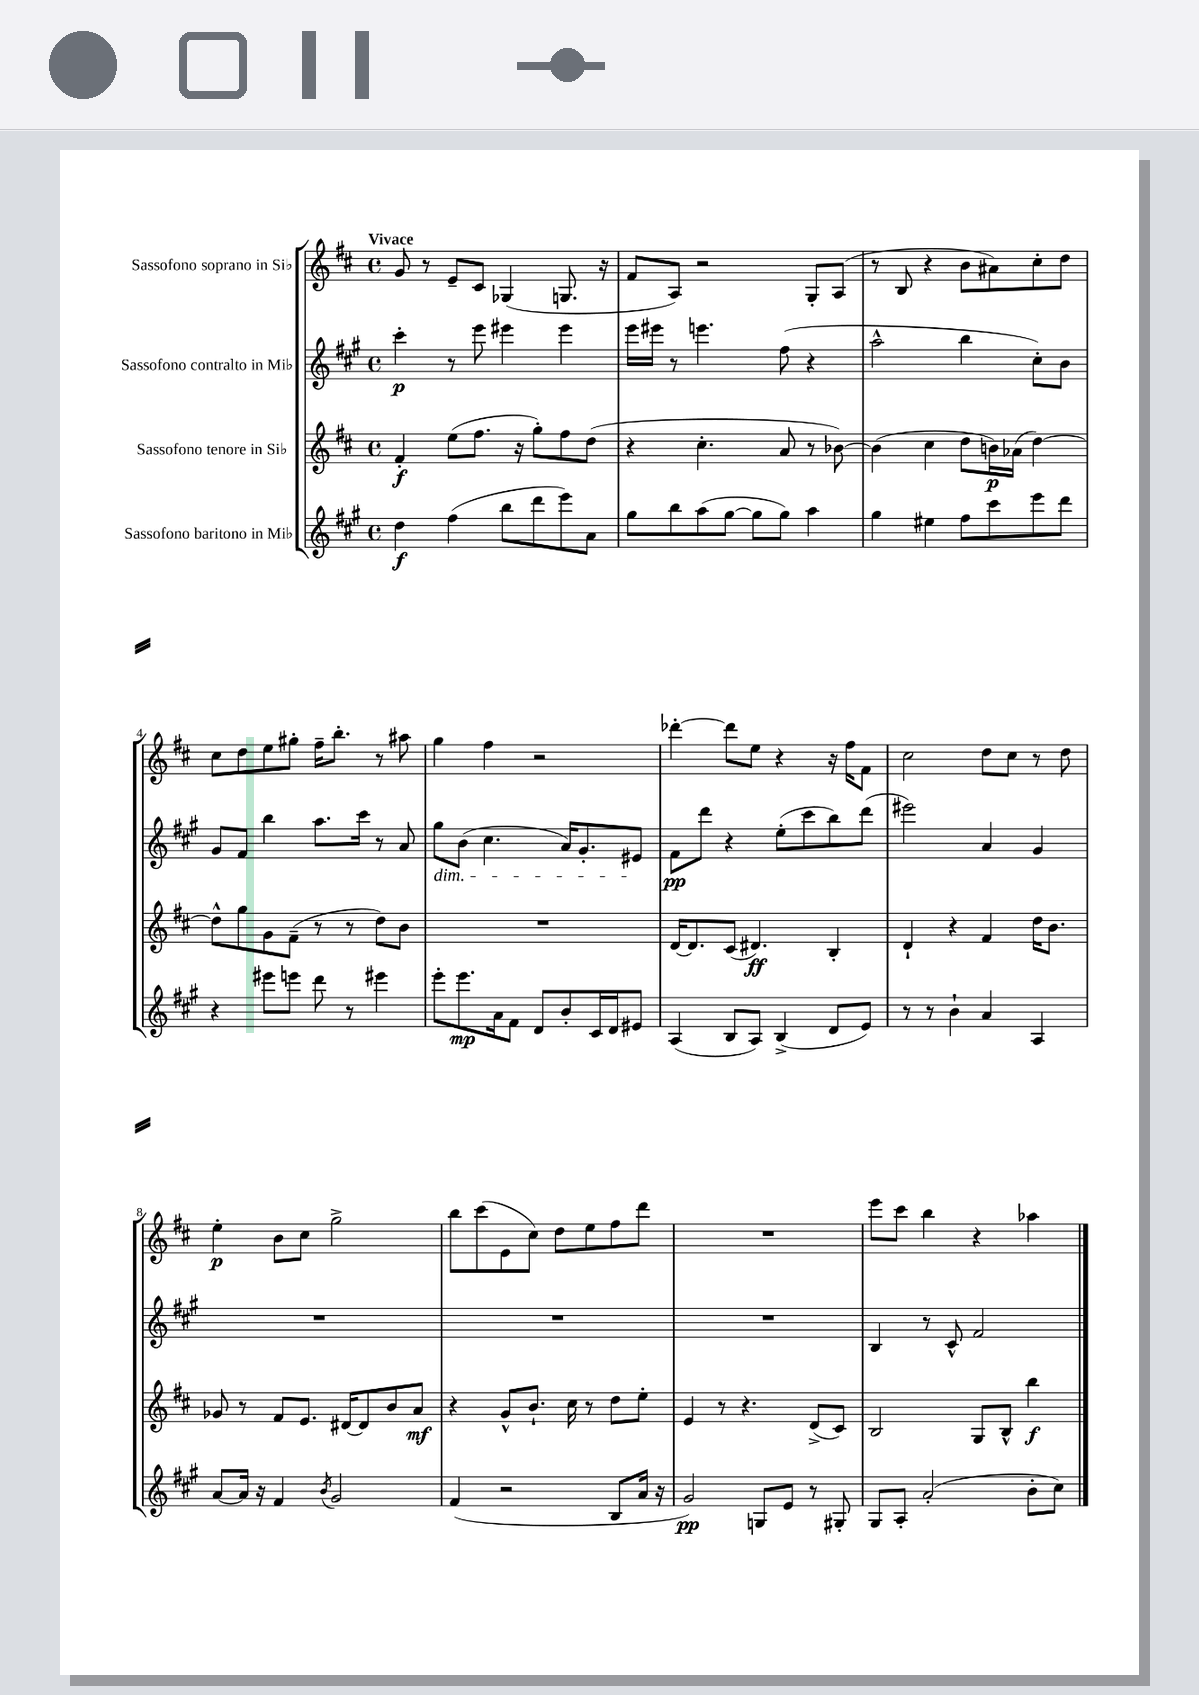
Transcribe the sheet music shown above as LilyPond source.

<<
\new StaffGroup <<
\new Staff = "s0" \with { instrumentName = "Sassofono soprano in Sib" } {
    \clef treble \key d \major \defaultTimeSignature \time 4/4 \tempo "Vivace"
    \autoBeamOff g'8 r8 e'8[-- cis'8] ges4( g8. r16 |
    fis'8[ a8]) r2 g8[-. a8]( |
    r8 b8 r4 b'8[ ais'8) cis''8-. d''8] |
    cis''8[ d''8 e''8 gis''8]-. fis''16[-- b''8.]-. r8 ais''8 |
    g''4 fis''4 r2 |
    des'''4~-. des'''8[ e''8] r4 r16 fis''16[ fis'8] |
    cis''2 d''8[ cis''8] r8 d''8 |
    e''4-.\p b'8[ cis''8] g''2-> |
    b''8[ cis'''8( e'8 cis''8]) d''8[ e''8 fis''8 d'''8] |
    R1 |
    e'''8[ cis'''8] b''4 r4 aes''4 \bar "|." |
}
\new Staff = "s1" \with { instrumentName = "Sassofono contralto in Mib" } {
    \clef treble \key a \major \defaultTimeSignature \time 4/4
    \autoBeamOff cis'''4-.\p r8 e'''8 eis'''4 eis'''4 |
    e'''16[ eis'''16] r8 e'''4. fis''8( r4 |
    a''2-^ b''4 cis''8[-.) b'8] |
    gis'8[ fis'8] b''4 a''8.[ cis'''16] r8 a'8 |
    gis''8[\dim b'8]( cis''4. a'16[) gis'8.-. eis'8]\! |
    fis'8[\pp d'''8] r4 e''8[-.( cis'''8 b''8) d'''8]( |
    eis'''2) a'4 gis'4 |
    R1 |
    R1 |
    R1 |
    b4 r8 cis'8-^ fis'2 \bar "|." |
}
\new Staff = "s2" \with { instrumentName = "Sassofono tenore in Sib" } {
    \clef treble \key d \major \defaultTimeSignature \time 4/4
    \autoBeamOff fis'4-.\f e''8[( fis''8.] r16 g''8[-.) fis''8 d''8]( |
    r4 cis''4.-. a'8 r8 bes'8~) |
    bes'4( cis''4 d''8[ b'16\p) aes'16]( d''4~) |
    d''8[-^ g''8 g'8 fis'8]--( r8 r8 d''8[) b'8] |
    R1 |
    d'16[~ d'8. cis'8]( dis'4.\ff) b4-. |
    d'4-! r4 fis'4 d''16[ b'8.] |
    ges'8 r8 fis'8[ e'8.] dis'16[~ dis'8 b'8 a'8]\mf |
    r4 g'8[-^ b'8.]-! cis''16 r8 d''8[ e''8]-. |
    e'4 r8 r4. d'8[->( cis'8]) |
    b2 g8[ b8]-^ b''4\f \bar "|." |
}
\new Staff = "s3" \with { instrumentName = "Sassofono baritono in Mib" } {
    \clef treble \key a \major \defaultTimeSignature \time 4/4
    \autoBeamOff d''4\f fis''4( b''8[ d'''8 e'''8) a'8] |
    gis''8[ b''8 a''8( gis''8]~ gis''8[ gis''8]) a''4 |
    gis''4 eis''4 fis''8[ cis'''8 e'''8 d'''8] |
    r4 eis'''8[ e'''8] d'''8 r8 eis'''4 |
    e'''8[-. e'''8.\mp a'16 fis'8] d'8[ b'8-. cis'16 d'16 eis'8] |
    a4( b8[ a8]) b4->( d'8[ e'8]) |
    r8 r8 b'4-! a'4 a4 |
    a'8[~ a'16] r16 fis'4 \acciaccatura { b'8 } gis'2 |
    fis'4( r2 b8[ a'16] r16 |
    gis'2\pp) g8[ e'8] r8 gis8-. |
    gis8[ a8]-. a'2-.( b'8[-. cis''8]) \bar "|." |
}
>>
>>
